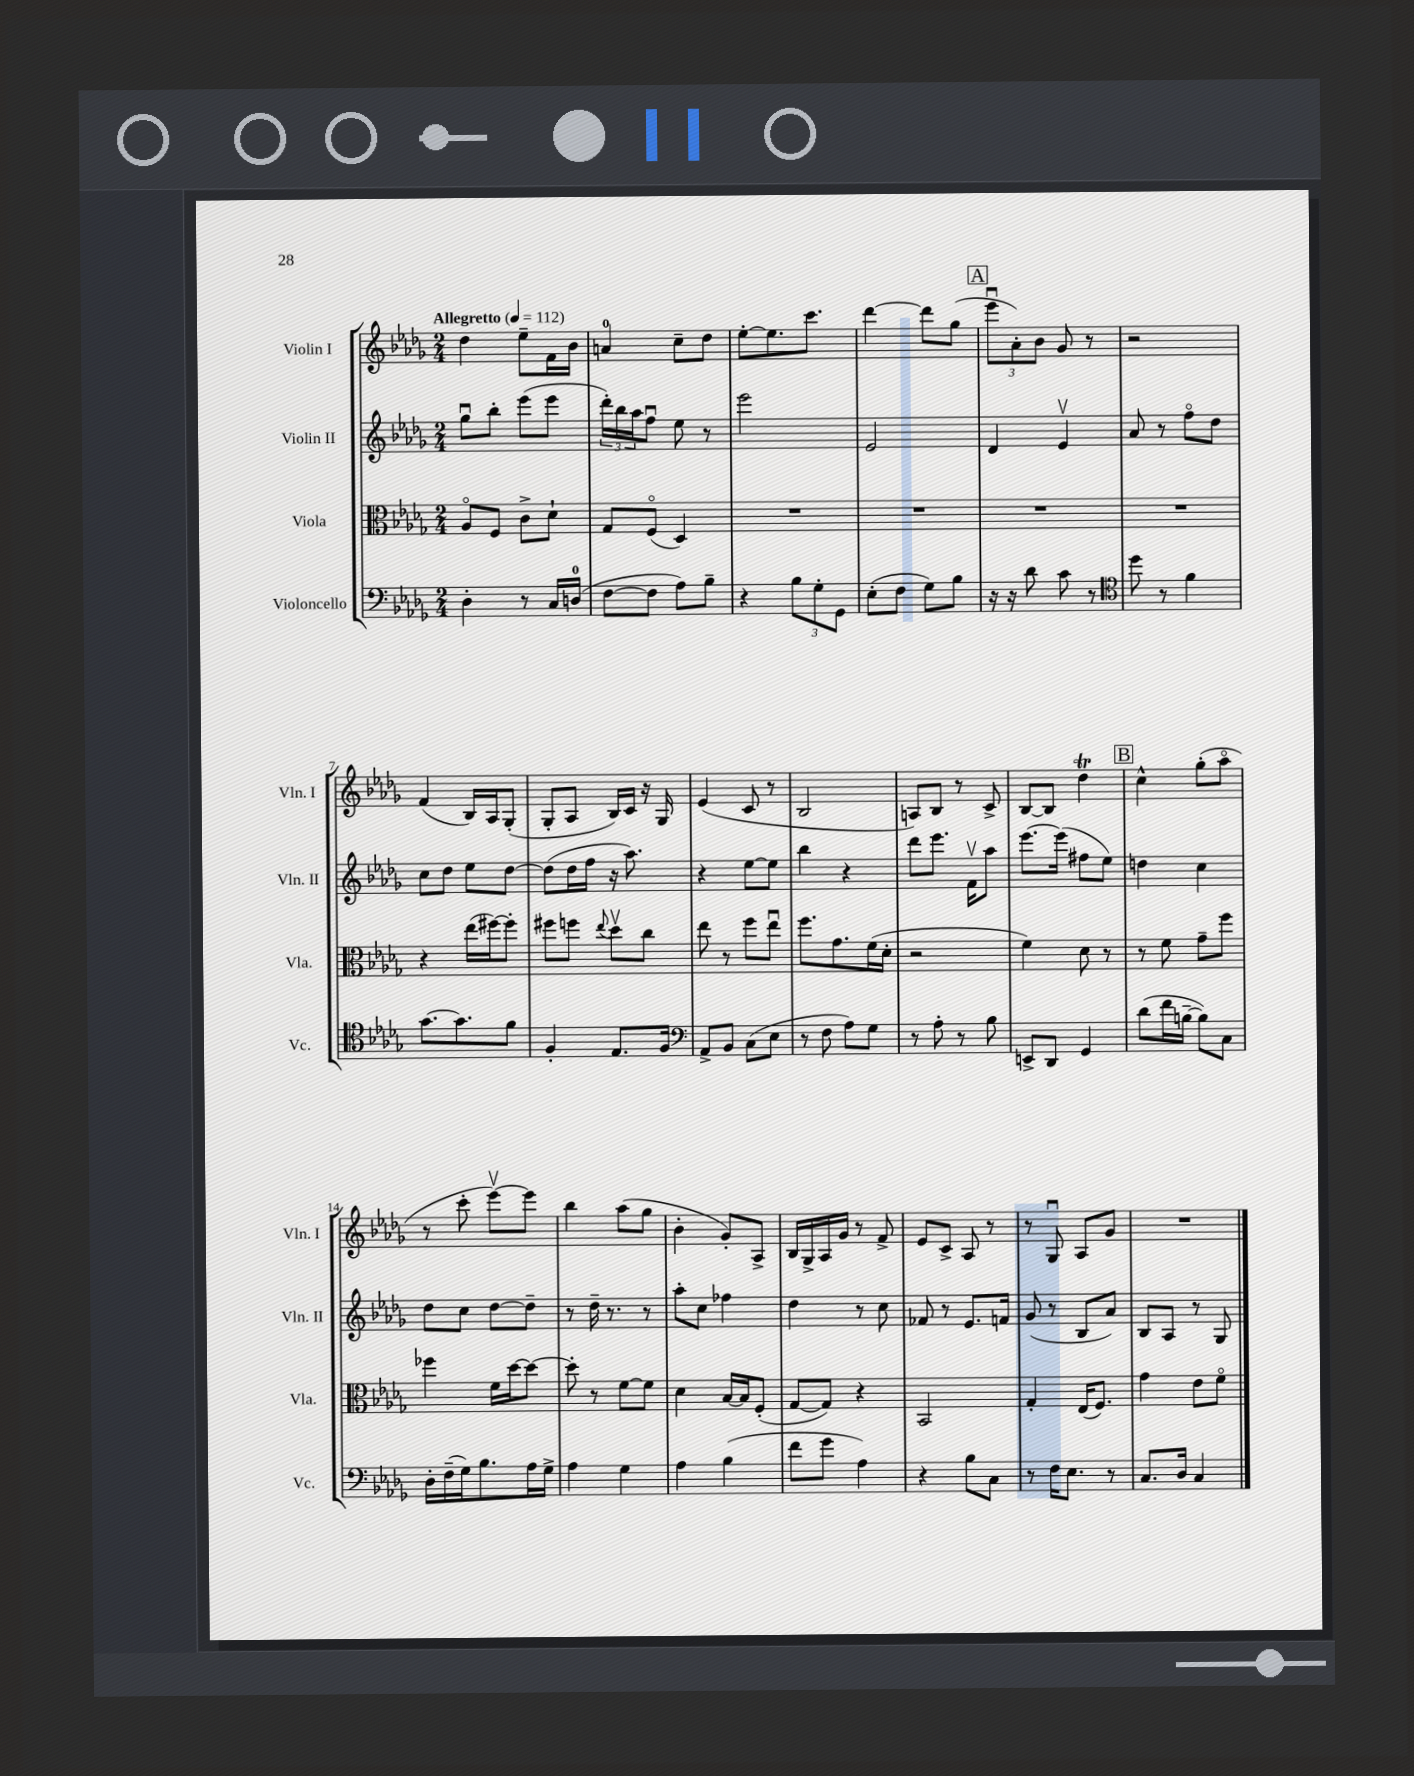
<<
\new StaffGroup <<
\new Staff = "s0" \with { instrumentName = "Violin I" shortInstrumentName = "Vln. I" } {
    \clef treble \key des \major \numericTimeSignature \time 2/4 \tempo "Allegretto" 4 = 112
    des''4 ees''8-- f'16 bes'16 |
    a'4-0 c''8-- des''8 |
    ees''8~-. ees''8. c'''8. |
    des'''4~ des'''8 ges''8( |
    \mark \markup { \box "A" } \tuplet 3/2 { ees'''8\downbow aes'8-.) bes'8 } ges'8 r8 |
    r2 |
    f'4( bes16) aes16 ges8-.( |
    ges8-. aes8 bes16) c'16 r16 ges16 |
    ees'4( c'8 r8 |
    bes2 |
    a8) bes8 r8 c'8-> |
    bes8~ bes8 des''4\trill |
    \mark \markup { \box "B" } c''4-^ ges''8-.( aes''8\flageolet |
    r8 c'''8-. ees'''8~\upbow) ees'''8 |
    bes''4 aes''8( ges''8 |
    bes'4-. ges'8-.) aes8-> |
    bes16 ges16-> aes16 ges'16 r8 f'8-> |
    ees'8 c'8-> aes8 r8 |
    r8 ges8\downbow aes8 ges'8 |
    R2 \bar "|." |
}
\new Staff = "s1" \with { instrumentName = "Violin II" shortInstrumentName = "Vln. II" } {
    \clef treble \key des \major \numericTimeSignature \time 2/4
    ges''8\downbow bes''8-. ees'''8( ees'''8 |
    \tuplet 3/2 { des'''16-.) bes''16 aes''16 } f''8\downbow ees''8 r8 |
    ees'''2 |
    ees'2 |
    \mark \markup { \box "A" } des'4 ees'4\upbow |
    aes'8 r8 f''8\flageolet des''8 |
    c''8 des''8 ees''8 des''8~ |
    des''8( des''16 f''16 r16 aes''8.) |
    r4 ees''8~ ees''8 |
    bes''4 r4 |
    des'''8 ees'''8. f'16\upbow aes''8 |
    ees'''8.~ ees'''16( fis''8 ees''8) |
    \mark \markup { \box "B" } d''4 c''4 |
    des''8 c''8 des''8~ des''8-- |
    r8 des''16-- r8. r8 |
    aes''8-. c''8 fes''4 |
    des''4 r8 c''8 |
    fes'8 r8 ees'8. f'16 |
    ges'8( r8 bes8 aes'8) |
    bes8 aes8 r8 ges8 \bar "|." |
}
\new Staff = "s2" \with { instrumentName = "Viola" shortInstrumentName = "Vla." } {
    \clef alto \key des \major \numericTimeSignature \time 2/4
    aes8\flageolet f8 c'8-> des'8-! |
    ges8 f8\flageolet( des4) |
    R2 |
    R2 |
    \mark \markup { \box "A" } R2 |
    R2 |
    r4 ees''16( fis''16~) fis''8-. |
    fis''8 f''8 \appoggiatura { ees''8 } des''8\upbow c''8 |
    ees''8 r8 f''8 ees''8\downbow |
    f''8. ges'8. f'16( des'16-. |
    r2 |
    f'4) des'8 r8 |
    \mark \markup { \box "B" } r8 f'8 ges'8-- f''8 |
    fes''4 f'16 des''16~ des''8~ |
    des''8-. r8 f'8~ f'8 |
    des'4 bes16~ bes16 f8-.( |
    ges8~ ges8) r4 |
    bes,2 |
    ges4-. ees16( f8.) |
    ges'4 ees'8 f'8\flageolet \bar "|." |
}
\new Staff = "s3" \with { instrumentName = "Violoncello" shortInstrumentName = "Vc." } {
    \clef bass \key des \major \numericTimeSignature \time 2/4
    des4-. r8 c16 d16-0( |
    f8~ f8 aes8) bes8-- |
    r4 \tuplet 3/2 { bes8 ges8-. ges,8 } |
    ees8-.( f8 ges8) bes8 |
    \mark \markup { \box "A" } r16 r16 des'8 c'8 r8 |
    \clef tenor des''8 r8 f'4 |
    ges'8.~ ges'8. f'8 |
    f4-. ees8. f16 |
    \clef bass aes,8-> bes,8 c8( ees8 |
    r8 f8 aes8) ges8 |
    r8 aes8-. r8 bes8 |
    e,8-> des,8 ges,4 |
    \mark \markup { \box "B" } des'8( f'16 b16~-- b8) c8 |
    des16-. f16--( ges16) bes8. aes16 ges16-> |
    aes4 ges4 |
    aes4 bes4( |
    f'8 ges'8 aes4) |
    r4 bes8 c8 |
    r8 f16 ees8. r8 |
    c8. des16 c4 \bar "|." |
}
>>
>>
